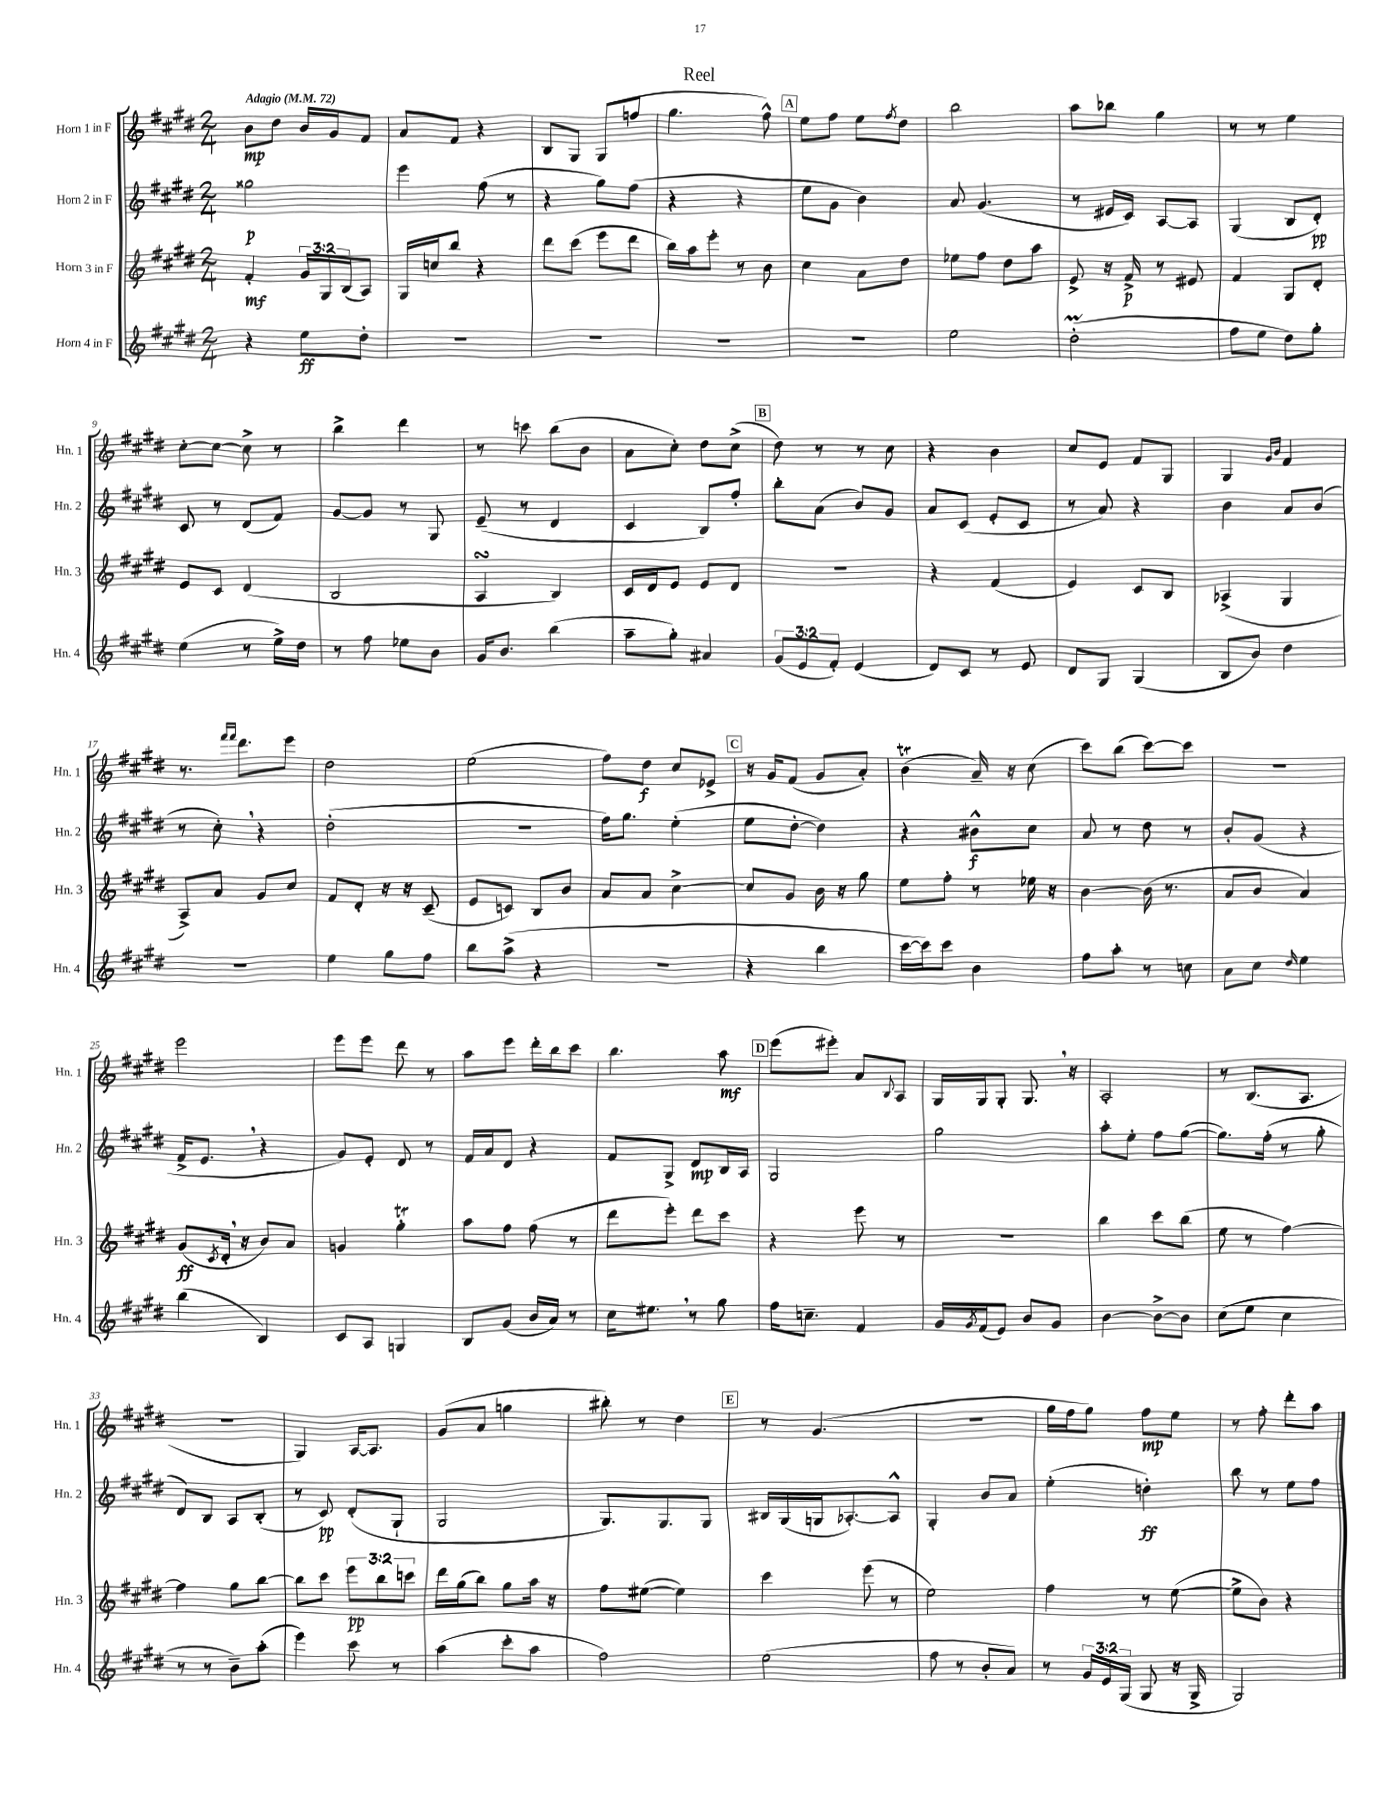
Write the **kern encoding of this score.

**kern	**kern	**kern	**kern
*staff4	*staff3	*staff2	*staff1
*clefG2	*clefG2	*clefG2	*clefG2
*k[f#c#g#d#]	*k[f#c#g#d#]	*k[f#c#g#d#]	*k[f#c#g#d#]
*M2/4	*M2/4	*M2/4	*M2/4
*MM72	*MM72	*MM72	*MM72
4r	4f#'	2gg##	8b
.	.	.	8dd#
8ee	24g#	.	16b
.	24G#	.	.
.	.	.	16g#
.	(24B	.	.
8dd#'	8A)	.	8f#
=	=	=	=
2r	16G#	4eee	8a
.	16cc	.	.
.	8bb	.	8f#
.	4r	(8ff#	4r
.	.	8r	.
=	=	=	=
2r	8ddd#	4r	8B
.	(8ccc#	.	8G#
.	8eee	8gg#)	(8G#
.	8ddd#	(8ff#	8ff
=	=	=	=
2r	16bb)	4r	4.gg#
.	16aa	.	.
.	8eee'	.	.
.	8r	4r	.
.	8b	.	8ff#^^)
=	=	=	=
2r	4cc#	8ee	8ee
.	.	8g#	8ff#
.	8a	4b)	8ee
.	.	.	8qff#
.	8dd#	.	8dd#
=	=	=	=
2ee	8ee-	8a	2bb
.	8ff#	(4.g#	.
.	8dd#	.	.
.	8aa	.	.
=	=	=	=
(2dd#'	8e^	8r	8aa
.	16r	16e#	8bb-
.	16f#^	16c#)	.
.	8r	[8A	4gg#
.	8e#	8A]	.
=	=	=	=
8ff#	4f#	(4G#	8r
8ee	.	.	8r
8dd#)	8G#	8B	4ee
8gg#'	8d#'	8d#')	.
=	=	=	=
(4ee	8e	8c#	[8cc#'
.	8c#	8r	8cc#_
8r	(4d#	(8d#	8cc#^]
16ee^)	.	8f#)	8r
16dd#	.	.	.
=	=	=	=
8r	2B	[8g#	4bb^
8ff#	.	8g#]	.
8ee-	.	8r	4ddd#
8b	.	8G#	.
=	=	=	=
16g#	4A	(8e~	8r
8.b	.	.	.
.	.	8r	8ccc
(4bb	4B)	4d#	(8bb
.	.	.	8b
=	=	=	=
8aa~	16c#	4c#	8a
.	16d#	.	.
8gg#')	8e	.	8cc#')
4a#	8e	8B)	8dd#
.	8d#	8ff#'	(8cc#^
=	=	=	=
(12g#	2r	8bb'	8dd#)
12e	.	.	.
.	.	(8a	8r
12f#')	.	.	.
(4e	.	8b)	8r
.	.	8g#	8cc#
=	=	=	=
8d#)	4r	8a	4r
8c#	.	(8c#	.
8r	(4f#	8e'	4b
8e	.	8c#	.
=	=	=	=
8d#	4e)	8r	8cc#
8G#	.	8a)	8e
(4G#	8c#	4r	8f#
.	8B	.	8G#
=	=	=	=
8B	(4A-^	4b	4G#
8b)	.	.	.
.	.	.	16qqg#
.	.	.	16qqb
4dd#	4G#	8a	4f#
.	.	(8b	.
=	=	=	=
2r	8A^)	8r	8.r
.	8a	8cc#')	.
.	.	.	16qqfff#
.	.	.	16qqfff#
.	.	.	8.ddd#
.	8g#	4r	.
.	8cc#	.	8eee
=	=	=	=
4ee	8f#	(2dd#'	2dd#
.	8d#'	.	.
8gg#	16r	.	.
.	16r	.	.
8ff#	(8c#~	.	.
=	=	=	=
8bb	8e	2r	(2ee
(8aa^	8c)	.	.
4r	8B	.	.
.	8b	.	.
=	=	=	=
2r	8a	16ff#)	8ff#)
.	.	8.gg#	.
.	8a	.	8dd#
.	[4cc#^	(4ee'	8cc#
.	.	.	8e-^
=	=	=	=
4r	8cc#]	8ee	16r
.	.	.	16g#
.	8g#	[8dd#'	(8f#
4bb	16b	4dd#])	8g#
.	16r	.	.
.	8gg#	.	8a')
=	=	=	=
[16ccc#	8ee	4r	(4b
16ccc#])	.	.	.
8ccc#	8ff#'	.	.
4b	8r	8b#^^	16a~)
.	.	.	16r
.	16ee-	8cc#	(8cc#
.	16r	.	.
=	=	=	=
8ff#	[4b	8a	8ccc#)
8aa'	.	8r	(8bb
8r	(16b]	8dd#	[8ccc#)
.	8.r	.	.
8cc	.	8r	8ccc#]
=	=	=	=
8a	8a	8b'	2r
8cc#	8b	(8g#	.
16qqdd#	.	.	.
4ee	4a)	4r	.
=	=	=	=
(4bb	(8g#	16f#^	2eee
.	.	8.e	.
.	8qc#	.	.
.	16d#'	.	.
.	16r	.	.
4B)	8b)	4r	.
.	8a	.	.
=	=	=	=
8c#	4g	8g#)	8eee
8A	.	8e'	8eee
4G	4gg#'	8d#	8ddd#
.	.	8r	8r
=	=	=	=
8B	8aa	16f#	8aa
.	.	16a	.
(8g#	8ff#	8d#	8eee
16b	(8ff#	4r	16ddd#'
16a)	.	.	16bb
8r	8r	.	8ccc#
=	=	=	=
16cc#	8ddd#	8f#	4.bb
8.ee#	.	.	.
.	8eee')	8G#^	.
8r	8ddd#	8d#	.
8gg#	8ccc#	16B	8aa
.	.	16A	.
=	=	=	=
16ff#	4r	2G#	(8eee
8.cc~	.	.	.
.	.	.	8eee#')
4f#	8eee	.	8a
.	.	.	8qqB
.	8r	.	8A
=	=	=	=
16g#	2r	2gg#	16G#
8qg#	.	.	.
(16f#	.	.	16G#
8e)	.	.	8G#'
8b	.	.	8.G#
8g#	.	.	.
.	.	.	16r
=	=	=	=
[4b	4bb	8aa'	2A'
.	.	8ee'	.
8b^_	8ccc#	8ff#	.
8b]	(8bb	([8gg#	.
=	=	=	=
(8cc#	8ee	8.gg#])	8r
8ee	8r	.	(8.B
.	.	(16ff#'	.
4cc#	[4ff#)	8r	.
.	.	.	8.A
.	.	8gg#'	.
=	=	=	=
8r	4ff#]	8d#)	2r
8r	.	8B	.
8b~)	8gg#	8A	.
(8aa'	[8bb	(8B'	.
=	=	=	=
4eee)	8bb]	8r	4G#)
.	8ccc#	8c#)	.
8ccc#	12eee	(8d#'	[16A
.	.	.	8.A]
.	12bb	.	.
8r	.	8G#`	.
.	12ccc	.	.
=	=	=	=
(4aa	16ddd#	2G#	(8g#
.	(16gg#	.	.
.	8bb)	.	8a
8ccc#'	8gg#	.	4gg
8aa	16aa	.	.
.	16r	.	.
=	=	=	=
2ff#)	8ff#	8.G#)	8bb#')
.	([8ee#	.	8r
.	.	8.G#	.
.	4ee#])	.	4dd#
.	.	8G#	.
=	=	=	=
(2ee	4ccc#	16B#	8r
.	.	(16G#	.
.	.	16G	(4.g#
.	.	[8.A-')	.
.	(8eee	.	.
.	8r	8A-^^]	.
=	=	=	=
8ff#	2ee)	4G#'	2r
8r	.	.	.
8b'	.	8b	.
8a)	.	8a	.
=	=	=	=
8r	4ff#	(4ee'	16gg#
.	.	.	16ff#
24g#	.	.	8gg#)
24e	.	.	.
(24G#	.	.	.
8G#	8r	4dd')	8ff#
16r	([8ee	.	8ee
16G#^	.	.	.
=	=	=	=
2G#)	8ee^]	8bb	8r
.	8b)	8r	8ff#'
.	4r	8ee	8ddd#'
.	.	8ff#	8aa
==	==	==	==
*-	*-	*-	*-
